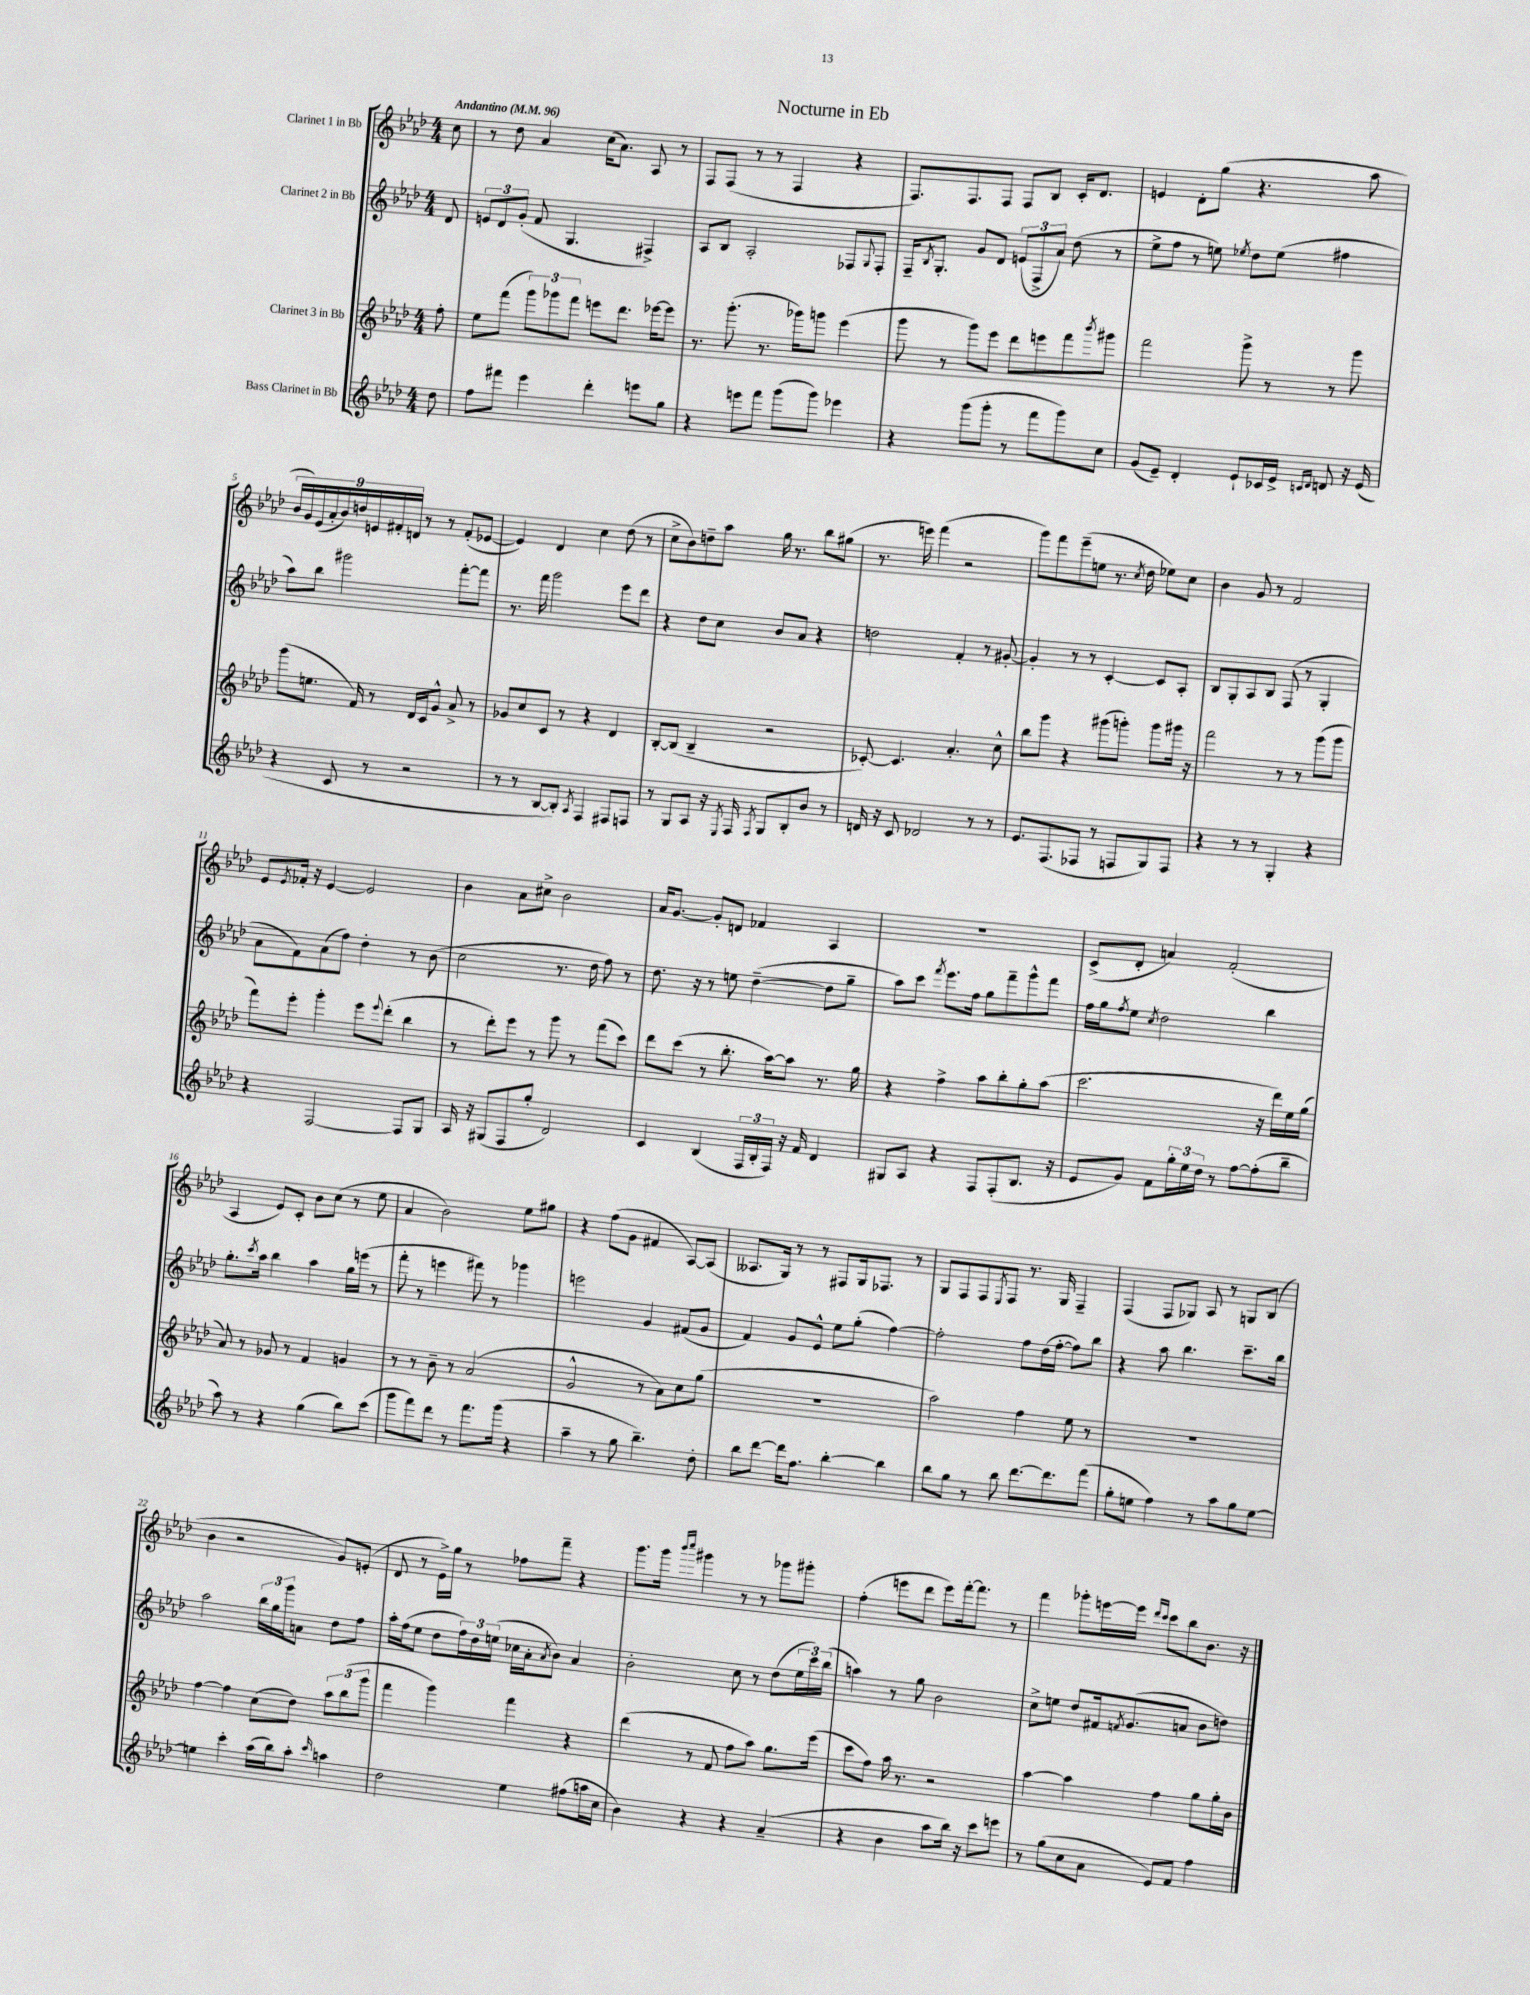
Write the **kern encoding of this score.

**kern	**kern	**kern	**kern
*staff4	*staff3	*staff2	*staff1
*clefG2	*clefG2	*clefG2	*clefG2
*k[b-e-a-d-]	*k[b-e-a-d-]	*k[b-e-a-d-]	*k[b-e-a-d-]
*M4/4	*M4/4	*M4/4	*M4/4
*MM96	*MM96	*MM96	*MM96
8dd-	8ff'	8d-	8cc
=	=	=	=
8ff	8ee-	12e	8r
.	.	12d-	.
8fff#	(8fff	.	8dd-
.	.	(12g'	.
4eee-	12ggg)	8f	4a-
.	12ggg-	.	.
.	.	4.G	.
.	12fff	.	.
4ddd-'	8eee	.	(16cc
.	.	.	8.a-)
.	8.ddd-	.	.
8eee	.	4F#^)	8A-
.	[16eee-	.	.
8gg	8eee-]	.	8r
=	=	=	=
4r	8.r	8A-	8F
.	.	8B-	(8F
.	(8.ggg'	.	.
8eee	.	2A-'	8r
8fff	8.r	.	8r
(8ggg	.	.	4F
.	16ggg-)	.	.
8ggg)	8ggg	.	.
4eee-	(4eee-	8F-	4r
.	.	8qqG	.
.	.	8F-'	.
=	=	=	=
4r	8ggg	16F~	8.F)
.	.	8qB-	.
.	.	8.G'	.
.	8r	.	.
.	.	.	8.F
(8ggg	8ggg)	8g	.
8ggg'	8eee-	8d-	8F
8r	8ddd-	(12e	8F
.	.	12F^	.
8fff	8eee	.	8B-
.	.	12a-)	.
8ggg)	8fff	(8dd-	16c'
.	.	.	8.d-
.	8qbbb-	.	.
8cc	8ggg#	8r	.
=	=	=	=
(8g	2fff	8ee-^	4e
8e-~)	.	8ff	.
4d-'	.	8r	8d-'
.	.	8ee)	(8gg
.	.	8qee-	.
8e-`	8ggg^	8dd-	4.r
16c-	8r	(8ee-	.
16e-^	.	.	.
16qqc	.	.	.
16qqd-	.	.	.
8d	8r	4ff#	.
16r	8ggg	.	8aa-
(16e-	.	.	.
=	=	=	=
4r	(8ggg	8aa-)	18b-
.	.	.	18g)
.	.	.	(18e-
.	8.ee	8bb-	.
.	.	.	18a-'
.	.	.	18b-)
8c	.	2ggg#	.
.	.	.	18dd
.	16f)	.	.
.	.	.	18e
8r	8r	.	.
.	.	.	18f#'
.	.	.	18d
2r	16d-	.	8r
.	16c	.	.
.	8g^^	.	8r
.	8a-^	[8fff'	(8f#'
.	8r	8fff]	[8e-
=	=	=	=
8r	8g-	8.r	4e-])
8r	8cc	.	.
.	.	16fff	.
[8B-	8c	2ggg	4d-
8B-'])	8r	.	.
8qA-	.	.	.
4F	4r	.	4cc
8F#	4d-	8eee-	(8dd-
8F	.	8ddd-	8r
=	=	=	=
8r	[8B-'	4r	8cc^
8G	(8B-]	.	8b-)
8A-	4B-~	8dd-	8dd~
16r	.	8cc	8aa-
8qE-	.	.	.
16F	.	.	.
8qF	.	.	.
8G	2r	8b-	16gg
.	.	.	8.r
8B-'	.	8a-	.
8b-	.	4r	8bb-
8r	.	.	(8gg#
=	=	=	=
16d	[8c-')	2dd	8.r
16r	.	.	.
8c	4.c-]	.	.
.	.	.	16eee)
2d-	.	.	(4fff
.	4.a-'	4f'	2r
8r	.	8r	.
8r	8cc^^	[8g#'	.
=	=	=	=
8.e-	8bb-	4g#']	8ggg)
.	8ggg	.	8fff
(8.F	.	.	.
.	4r	8r	(8eee-~
8F-	.	8r	8ee
8r	(8ggg#	[4c'	8.r
8F	8ggg')	.	.
.	.	.	8qcc
.	.	.	16dd-
8G)	8ggg	8c]	8ee-)
8F	16ggg#	8A-'	8cc
.	16r	.	.
=	=	=	=
4r	2fff	8B-	4b-
.	.	8G'	.
8r	.	8A-	8g
8r	.	8B-	8r
4G'	8r	(8F	2f
.	8r	8r	.
4r	(8ggg	4G'	.
.	8ggg	.	.
=	=	=	=
4r	8fff)	8a-	8e-
.	.	.	8qe-
.	8eee-'	8f)	16f-'
.	.	.	16r
[2F	4ggg'	(8a-	[4e-
.	.	8ff)	.
.	8eee-	4dd-'	2e-]
.	8qqeee-	.	.
.	(8ddd-'	.	.
8F]	4bb-	8r	.
8G	.	(8b-	.
=	=	=	=
16A-	8r	2cc	4b-
16r	.	.	.
(8G#	8ddd-')	.	.
8F	8eee-	.	8a-
8gg'	8r	.	8cc#^
2d-)	8ggg	8.r	2b-
.	8r	.	.
.	.	16dd-	.
.	(8fff	8ff)	.
.	8ccc)	8r	.
=	=	=	=
4c	8ddd-	8.dd-	16a-
.	.	.	[8.g
.	(8ccc	.	.
.	.	16r	.
(4B-	8r	8r	8g']
.	8.bb-'	8ee	8d
24F	.	([4dd-~	4f-
24B-'	.	.	.
.	[16aa-)	.	.
24F)	.	.	.
16r	8aa-]	.	.
16f	.	.	.
4d-	8.r	8dd-]	4A-
.	.	8gg~	.
.	16gg	.	.
=	=	=	=
8G#	4r	8aa-)	1r
8A-	.	8ccc	.
.	.	8qfff	.
4r	4ff^	8.eee-	.
.	.	16ff	.
8F	8aa-	8gg	.
(8F'	8bb-'	8fff~	.
8.B-	8gg'	8ggg^^	.
.	(8aa-	8fff	.
16r	.	.	.
=	=	=	=
8e-	2.ccc	16ff	(8c^
.	.	16gg	.
.	.	8qff	.
8g)	.	8ee-	8d-'
.	.	8qcc	.
8f	.	2dd-	4a)
24gg'	.	.	.
24ee-	.	.	.
24dd-	.	.	.
8r	.	.	(2f'
[8ff	.	.	.
(8ff']	16r	4bb-	.
.	16ddd-)	.	.
8bb-~	16ee-	.	.
.	(16gg	.	.
=	=	=	=
8aa-)	8a-)	8.gg'	4A-
8r	8r	.	.
.	.	8qccc	.
.	.	16aa-	.
4r	8g-	4bb-	8e-)
.	8r	.	8c'
(4gg	4f	4aa-	8b-
.	.	.	(8cc
8bb-)	4g	16gg	8r
.	.	(16eee	.
(8ccc	.	8r	8ee-
=	=	=	=
8ggg	8r	8fff'	4a-
8fff)	8r	8r	.
8ddd-	8b-~	4eee	2b-)
8r	8r	.	.
8.fff	(2a-	8fff#)	.
.	.	8r	.
(16ggg	.	.	.
4r	.	4ggg-	8ee-
.	.	.	8gg#
=	=	=	=
4aa-~	2g^^	2eee	4r
8r	.	.	(8ff
8gg	.	.	8g
4.bb-~)	8r	4g	4f#
.	8a-)	.	.
.	8cc	(8f#	[8A-)
8dd-'	(8gg	8g	(8A-]
=	=	=	=
8bb-	1r	4f)	8.A--
[8ddd-	.	.	.
.	.	.	16G)
16ddd-]	.	8g	8r
8.ff	.	.	.
.	.	8e-^^	8r
[4bb-'	.	8ee-	8F#
.	.	(8gg'	16G
.	.	.	8.F-
4bb-]	.	[4ff)	.
.	.	.	8r
=	=	=	=
8bb-	2aa-)	2ff']	8G
8gg	.	.	8F
8r	.	.	8F
.	.	.	8qE-
8bb-	.	.	8F
[8.ddd-	4ff	8ff	8.r
.	.	(16dd-	.
8.ddd-]	.	[16ff'	16G
.	8ee-	8ff])	4F~
(8fff	8r	8bb-	.
=	=	=	=
8gg'	1r	4r	(4F
8ee	.	.	.
4ff)	.	8aa-	8F
.	.	4.bb-	8G-)
8r	.	.	8A-
8aa-	.	.	8r
8gg	.	8.ccc~	8G
[8ee	.	.	(8B-
.	.	16bb-	.
=	=	=	=
4ee]	[4ff	2aa-	4b-
4ccc'	4ff]	.	2r
(16aa-	(8cc	24bb-	.
.	.	24gg	.
16bb-)	.	.	.
.	.	24ggg	.
8aa-'	8dd-)	8a	.
16qqccc	.	.	.
4aa	12aa-	8dd-	8g)
.	(12bb-	.	.
.	.	8ff	(8e'
.	12ggg	.	.
=	=	=	=
2dd-	4fff	16aa-'	8d-
.	.	(16ff	.
.	.	8ee-	8r
.	4ggg)	8dd-	16e-^)
.	.	.	16gg
.	.	24ff)	8r
.	.	24dd-	.
.	.	(24ee	.
4ee-	4fff	16cc-	8ff-
.	.	16a-'	.
.	.	8qa-	.
.	.	8b-)	8fff~
(8ff#	4r	4a-	4r
16aa	.	.	.
16cc	.	.	.
=	=	=	=
4b-)	(4ddd-	2b-'	8.ggg
.	.	.	16ggg
.	.	.	16qqbbb-
.	.	.	16qqcccc
4r	8r	.	4ggg#
.	8f	.	.
4r	8ff	8cc	8r
.	8aa-)	8r	8r
(4a-~	8.gg	(8dd-	8ggg-
.	.	24ee-	8ggg#'
.	.	24ccc)	.
.	(16eee-	.	.
.	.	(24bb-	.
=	=	=	=
4r	8ccc	4aa)	(4ff'
.	8ff)	.	.
4b-	16aa-	8r	8eee
.	8.r	.	.
.	.	8gg	8ddd-
8aa-	2r	2b-	8eee)
16bb-)	.	.	[16fff'
16r	.	.	8.fff]
8ccc	.	.	.
8eee	.	.	8r
=	=	=	=
8r	[4aa-	8cc^	4fff
(8gg	.	8ee	.
8cc	4aa-]	8dd-	8ggg-'
8a-	.	16f#	[16eee
.	.	8qf	.
.	.	(8.g	16eee]
.	.	.	16qqddd-
.	.	.	16qqccc
8e-)	4ff	.	8ccc
8f	.	8a	8bb-
4ff	8gg	8b-	8.b-
.	16gg'	8dd)	.
.	16b-	.	16r
==	==	==	==
*-	*-	*-	*-
